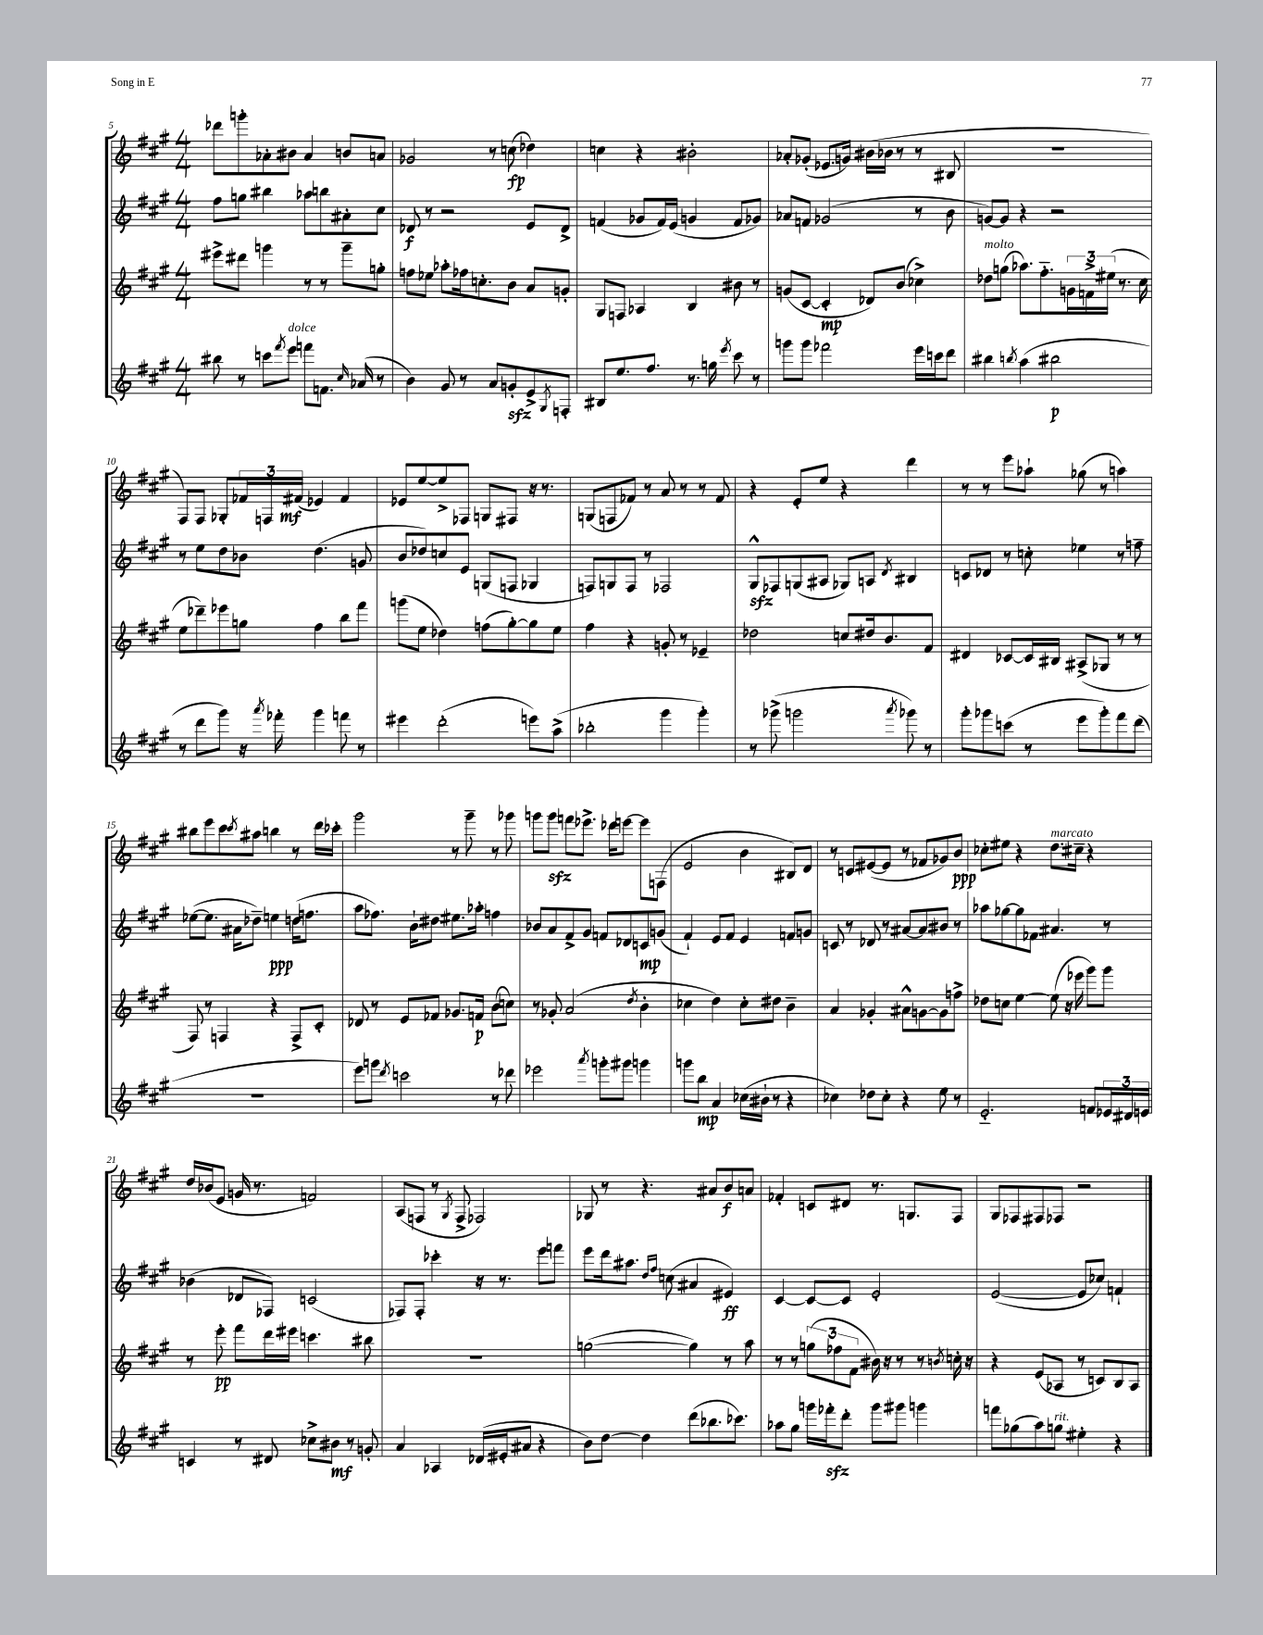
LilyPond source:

<<
\new StaffGroup <<
\new Staff = "s0" {
    \clef treble \key a \major \numericTimeSignature \time 4/4
    des'''8 g'''8-. aes'8-. bis'8 aes'4 b'8 a'8 |
    ges'2 r8 c''8\fp( des''4) |
    c''4 r4 bis'2-. |
    aes'8-. ges'8-.( ees'8. g'16) bis'16( bes'16 r8 r8 bis8 |
    R1 |
    fis8) fis8 ges8-. \tuplet 3/2 { fes'16 f16 fis'16\mf( } ees'4) fis'4 |
    ees'8 e''8~ e''8-> fes8 g8 fis8 r16 r8. |
    g8( f8 fes'8) r8 a'8 r8 r8 fes'8 |
    r4 e'8-. e''8 r4 d'''4 |
    r8 r8 e'''8 aes''8-! ges''8( r8 a''4) |
    bis''8 e'''8 cis'''8 \acciaccatura { cis'''8 } ais''8 b''4 r8 d'''16 ces'''16-. |
    gis'''2 r8 gis'''8-- r8 ges'''8 |
    g'''8 g'''8\sfz f'''8 ees'''8.-> des'''16 e'''8~ e'''8 f8( |
    e'2 b'4 bis8) d'8 |
    r8 c'8 eis'8~( eis'8 r8 fes'8 ges'8) b'8\ppp |
    ces''8-. eis''8 r4 d''8.^\markup { \italic "marcato" } cis''16-- r4 |
    d''16 bes'16( e'8 g'16 r8. f'2) |
    a8( f8 r8 \acciaccatura { gis8 } f8-> fes2) |
    ges8 r8 r4. ais'8 b'8\f a'8 |
    fes'4-. c'8 dis'8 r8. g8. fis8 |
    gis8 fes8 fis8 fes8 r2 \bar "|." |
}
\new Staff = "s1" {
    \clef treble \key a \major \numericTimeSignature \time 4/4
    fis''8 g''8 bis''4 aes''8 b''8 ais'8-. cis''8 |
    des'8\f r8 r2 e'8 des'8-> |
    f'4( ges'8 f'16) e'16( g'4 f'8 ges'8) |
    aes'8 f'8 ges'2( r8 b'8 |
    g'8~) g'8 r4 r2 |
    r8 e''8 d''8 bes'8 d''4.( g'8 |
    b'8 des''8) c''8 e'8 g8( f8 ges4 |
    f8) g8 f8 r8 fes2 |
    gis8-^\sfz fes8 g8( ais8 ges8) a8 \acciaccatura { d'8 } bis4 |
    c'8 des'8 r8 c''8-. ees''4 r8 f''8-- |
    ees''8~( ees''8. ais'16 des''8--) e''4\ppp d''16( f''8. |
    a''8 fes''8.) b'16-! dis''8 eis''8. aes''16-. f''4 |
    bes'8 a'8 fis'8-> gis'8 f'8 des'8 c'8\mp g'8( |
    fis'4-!) e'8 fis'8 e'4 f'8 g'8 |
    c'8 r8 des'8 r8 ais'8~ ais'8 bis'8 r8 |
    aes''8 ges''8~ ges''8 fes'8 ais'4. r8 |
    bes'4( des'8 fes8) c'2( |
    fes8) fes8-. ces'''4-. r16 r8. e'''8 f'''8 |
    e'''8 d'''16 ais''8. \grace { d''16 fis''16 } c''8( ais'4 eis'4\ff) |
    cis'4~ cis'8~ cis'8 e'2-. |
    e'2~( e'8 ces''8) f'4-! \bar "|." |
}
\new Staff = "s2" {
    \clef treble \key a \major \numericTimeSignature \time 4/4
    eis'''8-> dis'''8 g'''4 r8 r8 g'''8-- g''8-. |
    f''8 ees''8 aes''8-. fes''16 c''8.-. b'8 a'8 g'8-. |
    gis8 f8 aes4 b4 bis'8 r8 |
    g'8( cis'8~ cis'4-.\mp des'8) b'8( ces''4->) |
    des''8^\markup { \italic "molto" } g''8( aes''8.) fis''8.-_ \tuplet 3/2 { g'16 f'16-> eis''16( } r8. cis''16 |
    e''8 des'''8--) ees'''8 g''8 fis''4 b''8 fis'''8 |
    g'''8( e''8 des''4) f''8( gis''8~-.) gis''8 e''8 |
    fis''4 r4 g'8-. r8 ees'4-- |
    des''2 c''8 dis''16 b'8. fis'8 |
    dis'4 ces'8~ ces'16 bis16 ais8->( ges8 r8 r8 |
    fis8) r8 f4 r4 f8-> cis'8-. |
    des'8 r8 e'8 fes'8 ges'8. f'16\p b'8( c''8) |
    r8 ges'8-. a'2( \acciaccatura { d''8 } b'4-. |
    ces''4 d''4) ces''8-. dis''8 b'4-- |
    a'4 ges'4-. ais'8-^ g'8~ g'8 f''8-> |
    des''8 c''8 e''4~ e''8( r16 ees'''16 gis'''8) gis'''8 |
    r8 e'''8-.\pp fis'''8 d'''16 eis'''16 c'''4. bis''8 |
    R1 |
    g''2~( g''4) r8 a''8 |
    r8 r8 \tuplet 3/2 { g''8( fes''8 fis'8 } bis'16) r16 r8 r8 \acciaccatura { b'8 } c''16-. r16 |
    r4 e'8( aes8 r8 c'8) b8 aes8 \bar "|." |
}
\new Staff = "s3" {
    \clef treble \key a \major \numericTimeSignature \time 4/4
    bis''8 r8 c'''8 \acciaccatura { fis'''8 } e'''8^\markup { \italic "dolce" } f'''8 f'8. \grace { cis''16 } aes'16( r8 |
    b'4) gis'8 r8 a'8 g'8-.\sfz e'8-> \acciaccatura { gis8 } f8-. |
    bis8 e''8. fis''8. r8. g''16 \acciaccatura { e'''8 } cis'''8 r8 |
    g'''8 g'''8 fes'''2 e'''16 c'''16 d'''8 |
    bis''4 \acciaccatura { b''8 } a''4( bis''2\p |
    r8 d'''8 gis'''8) r16 \acciaccatura { a'''8 } fes'''16-. gis'''4 f'''8 r8 |
    eis'''4 d'''2-.( e'''8) a''8->( |
    bes''2-. gis'''4 gis'''4-.) |
    r8 ges'''8->( g'''2 \acciaccatura { a'''8 } ges'''8) r8 |
    gis'''8-. ges'''8 c'''8( r8 e'''8 ges'''8-.) fis'''8 d'''8( |
    R1 |
    e'''8) g'''8 \acciaccatura { d'''8 } c'''2 r8 des'''8 |
    ees'''2 \acciaccatura { a'''8 } g'''8-. gis'''8 g'''4 |
    g'''8 b''8\mp a'4 ces''16( bis'16-! r8 r4 |
    ces''4) des''8 ces''8-. r4 e''8 r8 |
    e'2.-_ f'8 \tuplet 3/2 { ees'16 dis'16 e'16 } |
    c'4 r8 dis'8 ces''8-> bis'8\mf r8 g'8-. |
    a'4 aes4 des'16( eis'16-. ais'8 r4 |
    b'8) d''8~ d''4 d'''8( bes''8. ces'''8.) |
    aes''8 gis''8 g'''16 fes'''16-.\sfz d'''8-. g'''8 gis'''8 g'''4 |
    f'''8 ges''8( a''8) g''8^\markup { \italic "rit." } eis''4-. r4 \bar "|." |
}
>>
>>
\layout { \context { \Score currentBarNumber = #5 } }
